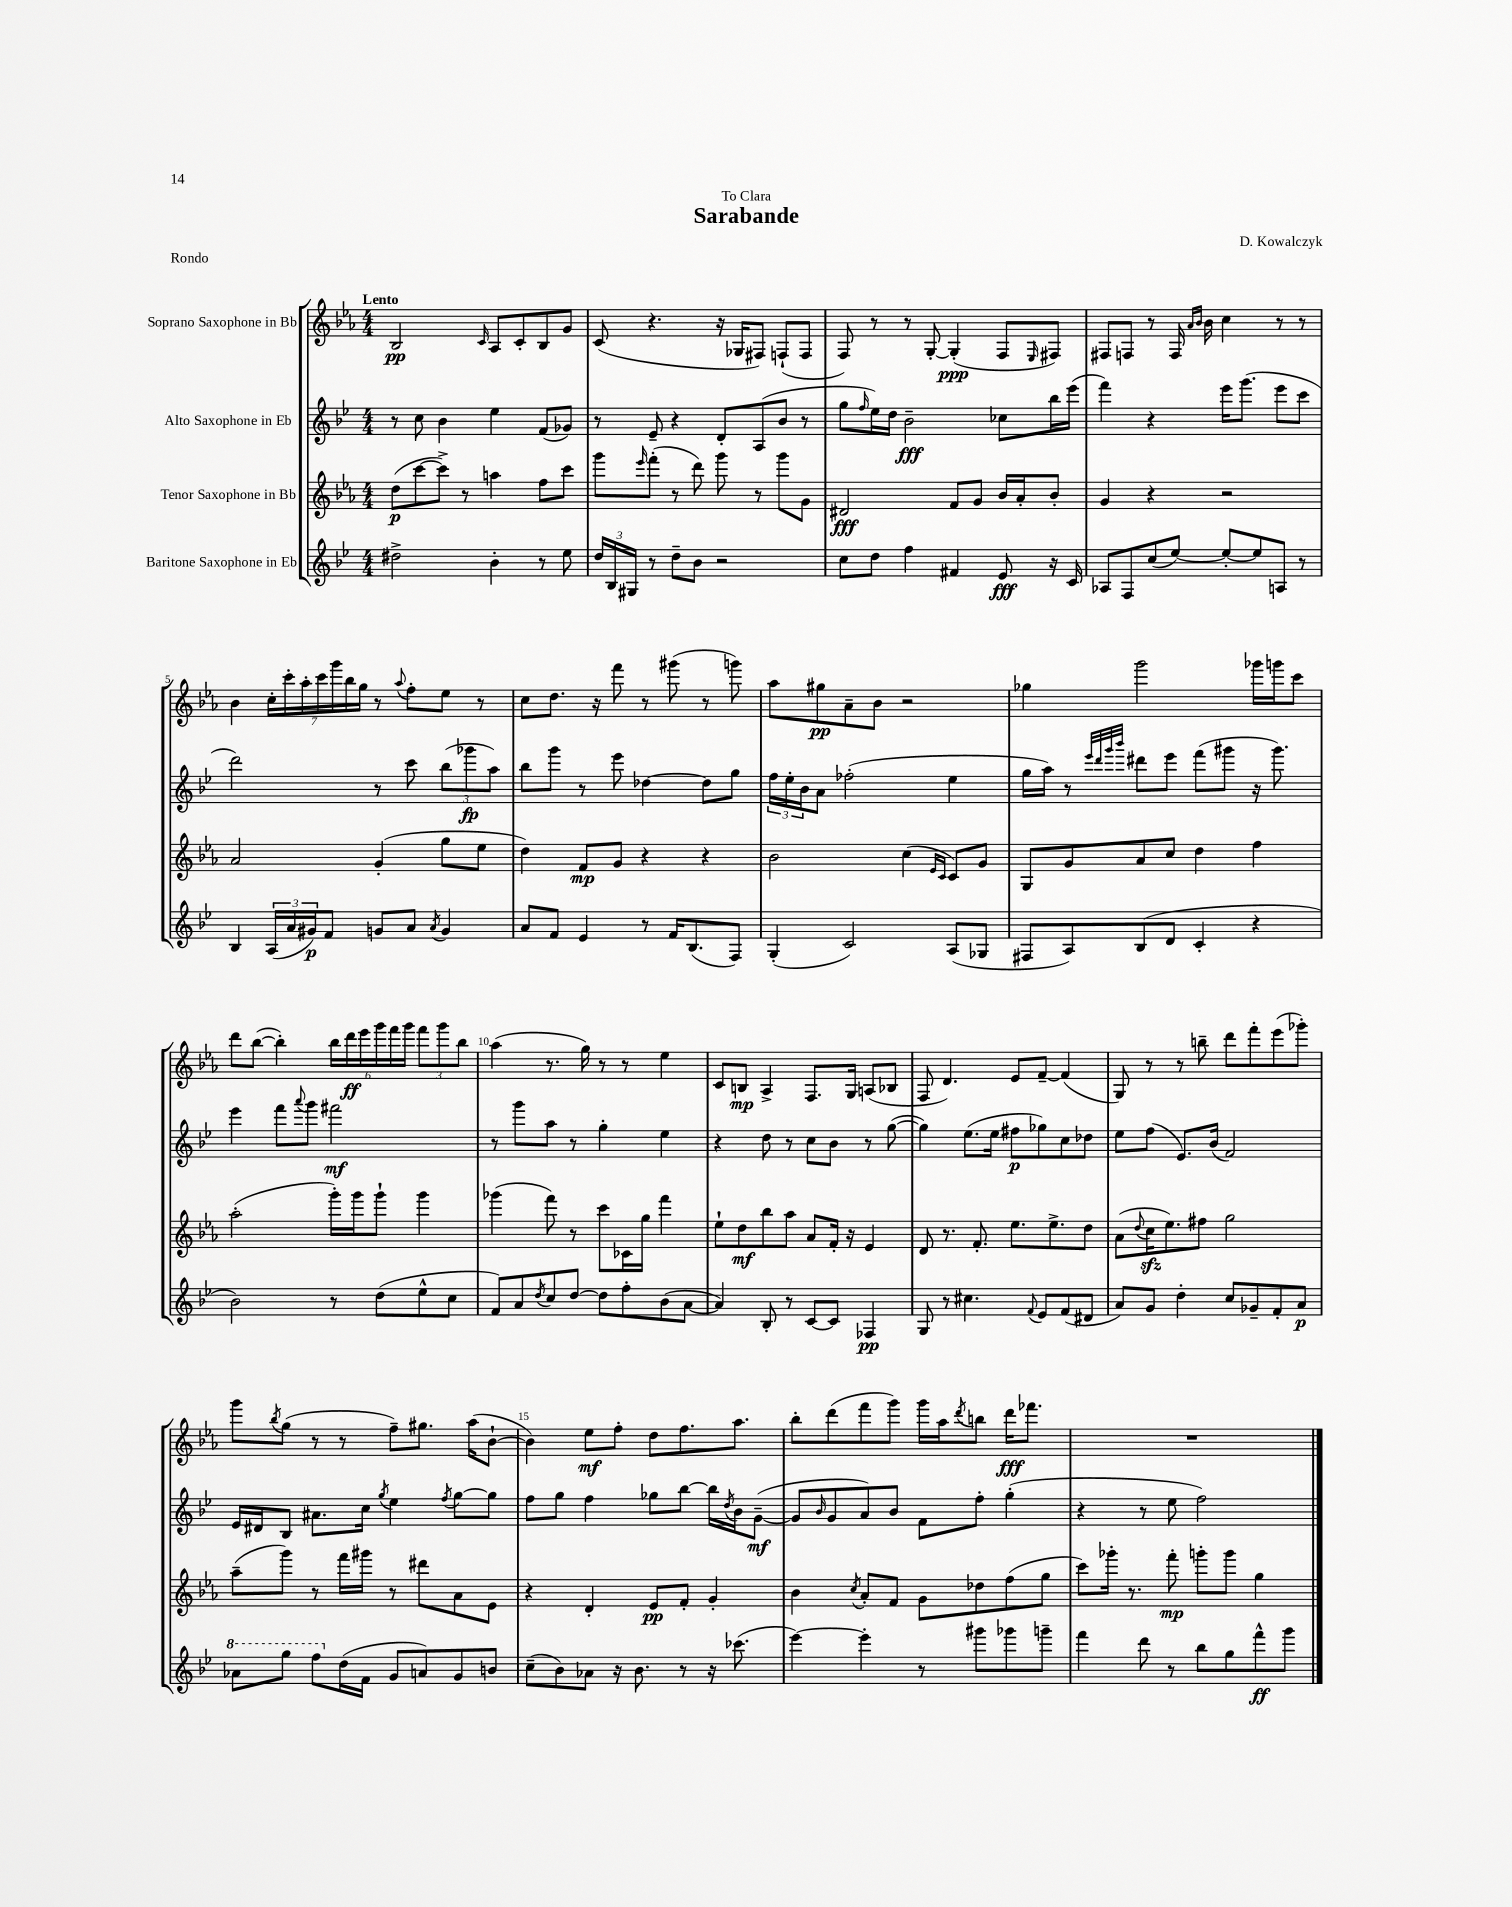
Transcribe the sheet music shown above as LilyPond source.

\header { title = "Sarabande" composer = "D. Kowalczyk" dedication = "To Clara" piece = "Rondo" }
<<
\new StaffGroup <<
\new Staff = "s0" \with { instrumentName = "Soprano Saxophone in Bb" } {
    \clef treble \key ees \major \numericTimeSignature \time 4/4 \tempo "Lento"
    bes2\pp \grace { c'16 } aes8 c'8-. bes8 g'8 |
    c'8( r4. r16 ges16 fis8) f8-!( f8 |
    f8) r8 r8 g8~-. g4-.\ppp( f8 \grace { ees16 } fis8) |
    fis8 f8 r8 f16 \grace { aes'16 bes'16 } bes'16 c''4 r8 r8 |
    bes'4 \tuplet 7/4 { c''16-. c'''16-. aes''16-. c'''16 g'''16 bes''16 g''16 } r8 \appoggiatura { aes''8 } f''8-. ees''8 r8 |
    c''8 d''8. r16 f'''8 r8 gis'''8( r8 g'''8) |
    aes''8 gis''8\pp aes'8-- bes'8 r2 |
    ges''4 g'''2 ges'''16 g'''16 c'''8 |
    d'''8 bes''8~( bes''4-.) \tuplet 6/4 { bes''16 d'''16\ff ees'''16 g'''16 f'''16 g'''16 } \tuplet 3/2 { f'''8 g'''8 bes''8 } |
    aes''4( r8. g''16) r8 r8 ees''4 |
    c'8 b8\mp aes4-> f8. g16 a8( bes8 |
    f8 d'4.) ees'8 f'8~-- f'4( |
    g8) r8 r8 b''8-- d'''8 f'''8-. ees'''8( ges'''8-.) |
    g'''8 \acciaccatura { bes''8 } g''8( r8 r8 f''8--) gis''8. aes''16( bes'8~-! |
    bes'4) ees''8\mf f''8-. d''8 f''8. aes''8. |
    bes''8-. d'''8( f'''8 g'''8) g'''16 aes''16 \acciaccatura { d'''8 } b''8 d'''16\fff fes'''8. |
    R1 \bar "|." |
}
\new Staff = "s1" \with { instrumentName = "Alto Saxophone in Eb" } {
    \clef treble \key bes \major \numericTimeSignature \time 4/4
    r8 c''8 bes'4 ees''4 f'8( ges'8) |
    r8 ees'8-- r4 d'8-. a8( bes'8 r8 |
    g''8 \grace { f''16 } ees''16) d''16 bes'2--\fff ces''8 bes''16 ees'''16( |
    f'''4) r4 ees'''16 g'''8.( ees'''8 c'''8 |
    d'''2) r8 c'''8 \tuplet 3/2 { bes''8( ges'''8\fp a''8) } |
    bes''8 g'''8 r8 ees'''8 des''4~ des''8 g''8 |
    \tuplet 3/2 { f''16 ees''16-. bes'16 } a'8 fes''2-.( ees''4 |
    g''16 a''16) r8 \grace { ees'''32 d'''32 g'''32 bes'''32 } dis'''8 ees'''8 f'''8( gis'''8 r16 gis'''8.) |
    ees'''4 f'''8 \appoggiatura { a'''8 } g'''8 fis'''2\mf |
    r8 g'''8 a''8 r8 g''4-. ees''4 |
    r4 d''8 r8 c''8 bes'8 r8 g''8~( |
    g''4) ees''8.( ees''16 fis''8\p ges''8) c''8 des''8 |
    ees''8 f''8( ees'8.) bes'16( f'2) |
    ees'16 dis'16 bes8 ais'8. c''16 \acciaccatura { g''8 } ees''4 \acciaccatura { f''8 } g''8~ g''8 |
    f''8 g''8 f''4 ges''8 bes''8~ bes''16 \acciaccatura { d''8 } bes'16 g'8~--\mf( |
    g'8 \grace { bes'16 } g'8 a'8) bes'8 f'8 f''8-. g''4-.( |
    r4 r8 ees''8 f''2) \bar "|." |
}
\new Staff = "s2" \with { instrumentName = "Tenor Saxophone in Bb" } {
    \clef treble \key ees \major \numericTimeSignature \time 4/4
    d''8\p( c'''8~ c'''8->) r8 a''4 f''8 c'''8 |
    g'''8 \grace { ees'''16 } f'''8-.( r8 d'''8) g'''8 r8 g'''8 g'8 |
    dis'2\fff f'8 g'8 bes'16 aes'16-. bes'8-. |
    g'4 r4 r2 |
    aes'2 g'4-.( g''8 ees''8 |
    d''4) f'8\mp g'8 r4 r4 |
    bes'2 c''4( \grace { ees'16 c'16 } c'8) g'8 |
    g8 g'8 aes'8 c''8 d''4 f''4 |
    aes''2-.( g'''16-.) g'''16 g'''8-! g'''4 |
    ges'''4( f'''8) r8 c'''8 ces'16 g''16 f'''4 |
    ees''8-! d''8\mf bes''8 aes''8 aes'8 f'16-. r16 ees'4 |
    d'8 r8. f'8.-. ees''8. ees''8.-> d''8 |
    aes'8( \appoggiatura { d''8 } c''16\sfz ees''8.) fis''8 g''2 |
    aes''8--( g'''8) r8 f'''16 gis'''16 r8 dis'''8 aes'8 ees'8 |
    r4 d'4-. ees'8\pp f'8-. g'4-. |
    bes'4 \acciaccatura { c''8 } aes'8-. f'8 g'8 des''8 f''8( g''8 |
    c'''8) ges'''16-. r8. f'''8-.\mp g'''8-. g'''8 g''4 \bar "|." |
}
\new Staff = "s3" \with { instrumentName = "Baritone Saxophone in Eb" } {
    \clef treble \key bes \major \numericTimeSignature \time 4/4
    dis''2-> bes'4-. r8 ees''8 |
    \tuplet 3/2 { d''16 bes16 gis16 } r8 d''8-- bes'8 r2 |
    c''8 d''8 f''4 fis'4 ees'8\fff r16 c'16 |
    aes8 f8 c''8( ees''8~) ees''8~-. ees''8 a8 r8 |
    bes4 \tuplet 3/2 { a16( a'16 gis'16\p) } f'8 g'8 a'8 \acciaccatura { a'8 } g'4 |
    a'8 f'8 ees'4 r8 f'16 bes8.( f8) |
    g4-.( c'2) a8( ges8 |
    fis8 a8) bes8( d'8 c'4-. r4 |
    bes'2) r8 d''8( ees''8-^ c''8 |
    f'8) a'8 \acciaccatura { d''8 } c''8 d''8~ d''8 f''8-. bes'8( a'8~ |
    a'4) bes8-. r8 c'8~ c'8 fes4\pp |
    g8 r8 cis''4. \appoggiatura { f'8 } ees'8 f'8( dis'8 |
    a'8) g'8 d''4-. c''8 ges'8-- f'8-. a'8\p |
    \ottava #1 aes''8 g'''8 f'''8 \ottava #0 d''16( f'16 g'8 a'!8) g'8 b'8 |
    c''8--( bes'8) aes'8 r16 bes'8. r8 r16 ces'''8.( |
    ees'''4~) ees'''4-. r8 gis'''8 ges'''8 g'''8-- |
    f'''4 d'''8 r8 bes''8 g''8 f'''8-^\ff g'''8 \bar "|." |
}
>>
>>
\layout { \context { \Score \override BarNumber.break-visibility = ##(#f #t #t) barNumberVisibility = #(every-nth-bar-number-visible 5) } }
